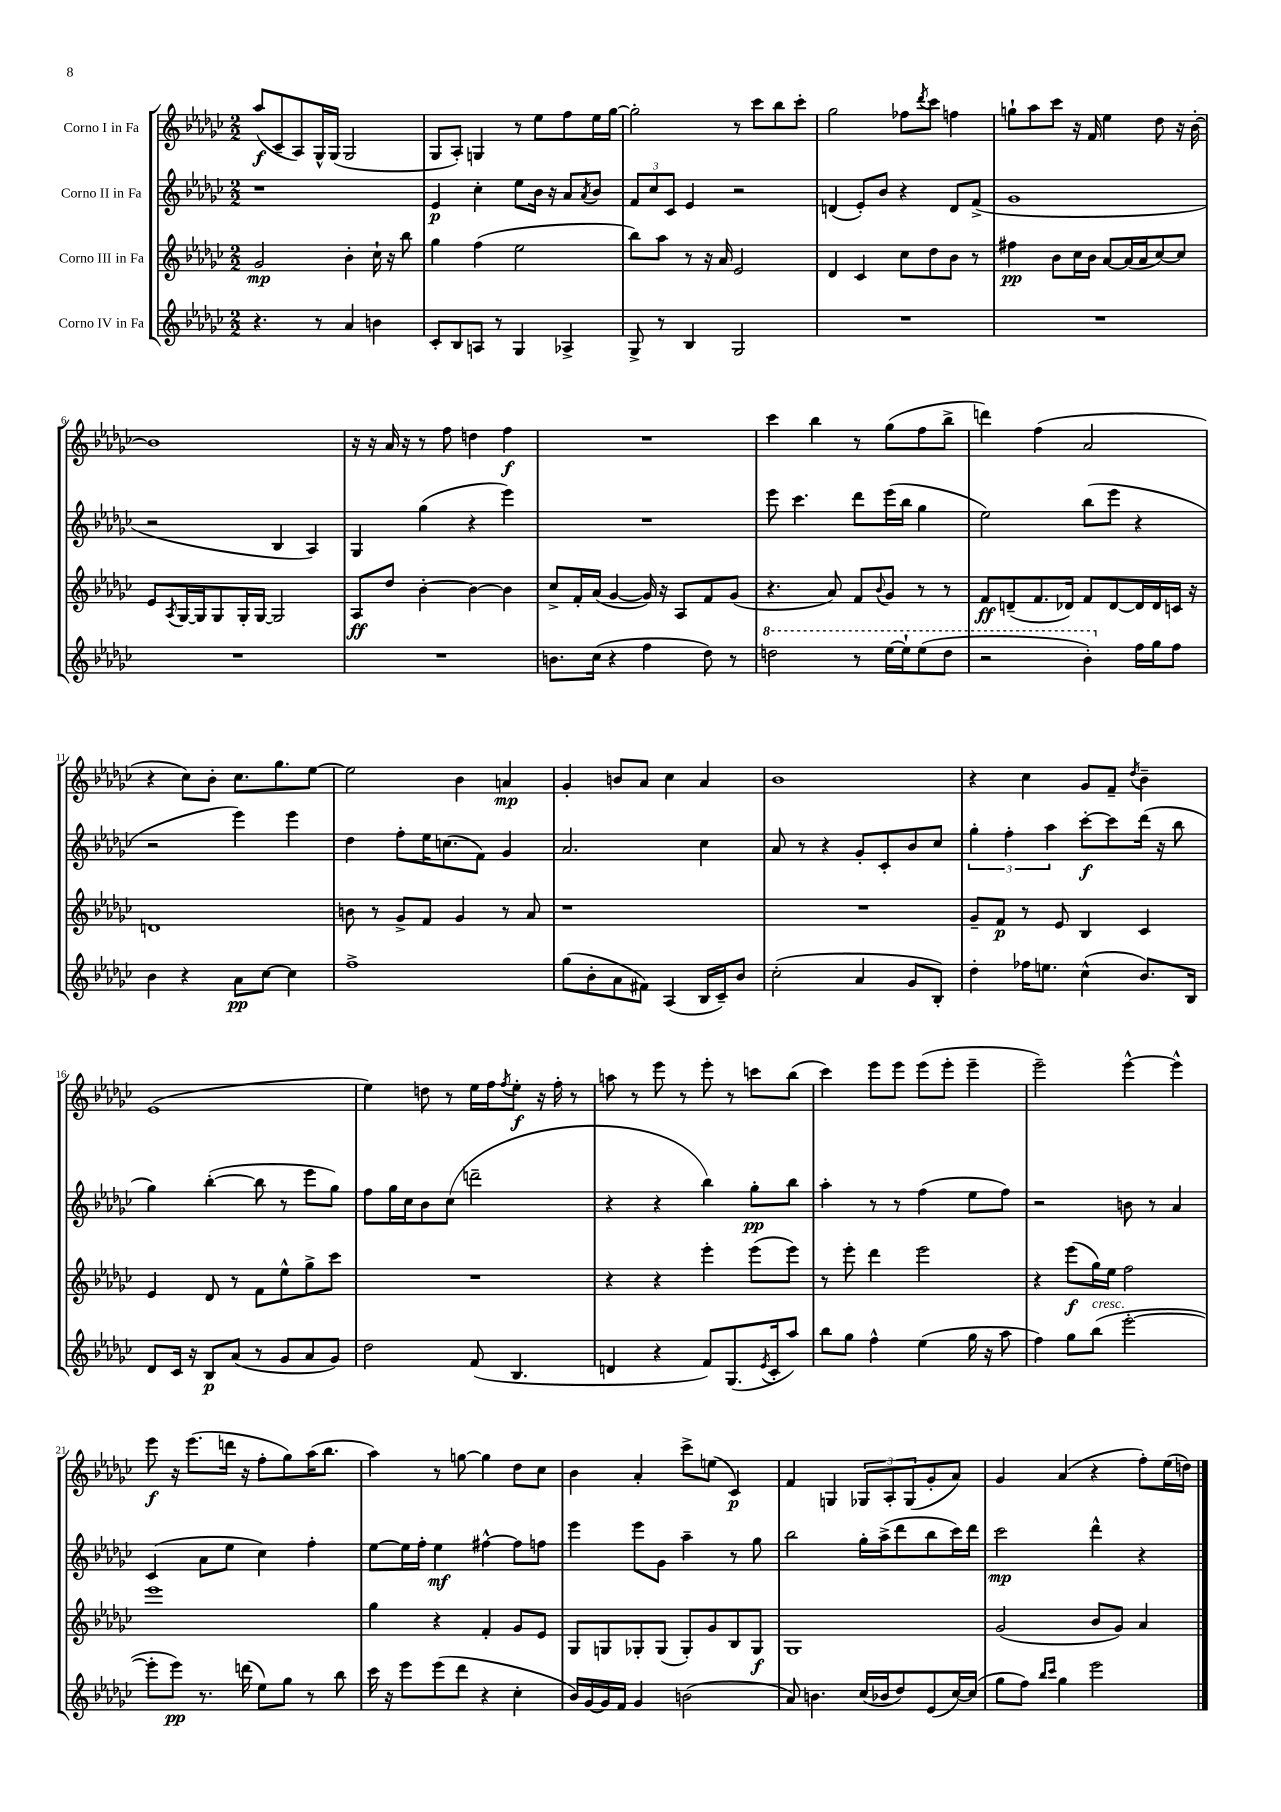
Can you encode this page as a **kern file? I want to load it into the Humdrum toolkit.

**kern	**kern	**kern	**kern
*staff4	*staff3	*staff2	*staff1
*clefG2	*clefG2	*clefG2	*clefG2
*k[b-e-a-d-g-c-]	*k[b-e-a-d-g-c-]	*k[b-e-a-d-g-c-]	*k[b-e-a-d-g-c-]
*M2/2	*M2/2	*M2/2	*M2/2
4.r	2g-	1r	(8aa-
.	.	.	8c-~
.	.	.	8A-)
8r	.	.	16G-^^
.	.	.	(16G-
4a-	4b-'	.	2G-
4b	16cc-`	.	.
.	16r	.	.
.	8bb-	.	.
=	=	=	=
8c-'	4gg-	4e-	8G-
8B-	.	.	8A-')
8A	(4ff	4cc-'	4G
8r	.	.	.
4G-	2ee-	8ee-	8r
.	.	16b-	8ee-
.	.	16r	.
4A-^	.	8a-	8ff
.	.	8qa-	.
.	.	8b-	16ee-
.	.	.	[16gg-
=	=	=	=
8G-^	8bb-)	12f	2gg-']
.	.	12cc-	.
8r	8aa-	.	.
.	.	12c-	.
4B-	8r	4e-	.
.	16r	.	.
.	16a-	.	.
2G-	2e-	2r	8r
.	.	.	8ccc-
.	.	.	8bb-
.	.	.	8ccc-'
=	=	=	=
1r	4d-	(4d	2gg-
.	4c-	8e-')	.
.	.	8b-	.
.	8cc-	4r	8ff-
.	.	.	8qddd-
.	8dd-	.	8ccc-
.	8b-	8d	4ff
.	8r	(8f^	.
=	=	=	=
1r	4ff#	1g-	8gg`
.	.	.	8aa-
.	8b-	.	8ccc-
.	16cc-	.	16r
.	16b-	.	16f
.	[8a-	.	4ee-
.	(16a-]	.	.
.	16a-	.	.
.	[8cc-)	.	8dd-
.	8cc-]	.	16r
.	.	.	[16b-'
=	=	=	=
1r	8e-	2r	1b-]
.	8qA-	.	.
.	[16G-	.	.
.	16G-]	.	.
.	8G-	.	.
.	16G-'	.	.
.	[16G-	.	.
.	2G-]	4B-	.
.	.	4A-)	.
=	=	=	=
1r	8A-	4G-	16r
.	.	.	16r
.	8dd-	.	16a-
.	.	.	16r
.	[4b-'	(4gg-	8r
.	.	.	8ff
.	4b-_	4r	4dd
.	4b-]	4eee-)	4ff
=	=	=	=
8.b	8cc-^	1r	1r
.	16f'	.	.
(16cc-	(16a-	.	.
4r	[4g-	.	.
4ff	16g-])	.	.
.	16r	.	.
.	8A-	.	.
8dd-)	8f	.	.
8r	(8g-	.	.
=	=	=	=
2ddd	4.r	8eee-	4ccc-
.	.	4.ccc-	.
.	.	.	4bb-
.	8a-)	.	.
8r	8f	8ddd-	8r
.	8qqb-	.	.
[16eee-	8g-	(16eee-	(8gg-
16eee-`]	.	16bb-	.
(8eee-	8r	4gg-	8ff
8ddd	8r	.	8bb-^
=	=	=	=
2r	8f	2ee-)	4ddd)
.	(8d~	.	.
.	8.f	.	(4ff
.	16d-)	.	.
4bb-')	8f	(8bb-	2a-
.	[8d-	8eee-	.
16ff	16d-]	4r	.
16gg-	16d-	.	.
8ff	16c	.	.
.	16r	.	.
=	=	=	=
4b-	1d	2r	4r
4r	.	.	8cc-)
.	.	.	8b-'
8a-	.	4eee-)	8.cc-
[8cc-	.	.	.
.	.	.	8.gg-
4cc-]	.	4eee-	.
.	.	.	[8ee-
=	=	=	=
1ff^	8b	4dd-	2ee-]
.	8r	.	.
.	8g-^	8ff'	.
.	8f	16ee-	.
.	.	(8.cc	.
.	4g-	.	4b-
.	.	8f)	.
.	8r	4g-	4a
.	8a-	.	.
=	=	=	=
(8gg-	1r	2.a-	4g-'
8b-'	.	.	.
8a-	.	.	8b
8f#)	.	.	8a-
(4A-	.	.	4cc-
16B-	.	4cc-	4a-
16c-~)	.	.	.
8b-	.	.	.
=	=	=	=
(2cc-'	1r	8a-	1b-
.	.	8r	.
.	.	4r	.
4a-	.	8g-'	.
.	.	8c-'	.
8g-	.	8b-	.
8B-')	.	8cc-	.
=	=	=	=
4dd-'	8g-~	6gg-'	4r
.	8f	.	.
.	.	6ff'	.
16ff-	8r	.	4cc-
8.ee	.	.	.
.	.	6aa-	.
.	8e-	.	.
(4cc-^^	4B-	[8ccc-'	8g-
.	.	8ccc-]	8f~
.	.	.	8qdd-
8.b-)	4c-	(16ddd-	4b-~
.	.	16r	.
.	.	8bb-	.
16B-	.	.	.
=	=	=	=
8d-	4e-	4gg-)	(1e-
16c-	.	.	.
16r	.	.	.
8B-	8d-	([4bb-'	.
(8a-	8r	.	.
8r	8f	8bb-]	.
8g-	8ee-^^	8r	.
8a-	8gg-^	8eee-	.
8g-)	8ccc-	8gg-)	.
=	=	=	=
2dd-	1r	8ff	4ee-)
.	.	16gg-	.
.	.	16cc-	.
.	.	8b-	8dd
.	.	(8cc-	8r
(8f	.	2ddd~	16ee-
.	.	.	16ff
.	.	.	8qff
4.B-	.	.	8ee-'
.	.	.	16r
.	.	.	16ff'
.	.	.	8r
=	=	=	=
4d	4r	4r	8aa
.	.	.	8r
4r	4r	4r	8eee-
.	.	.	8r
8f)	4eee-'	4bb-)	8eee-'
(8.G-	.	.	8r
.	(8eee-	8gg-'	8ccc
8qe-	.	.	.
16c-'	.	.	.
8aa-)	8eee-)	8bb-	(8bb-
=	=	=	=
8bb-	8r	4aa-'	4ccc-)
8gg-	8eee-'	.	.
4ff^^	4ddd-	8r	8eee-
.	.	8r	8eee-
(4ee-	2eee-	(4ff	(8eee-
.	.	.	8eee-'
16gg-	.	8ee-	4eee-~
16r	.	.	.
8aa-	.	8ff)	.
=	=	=	=
4ff)	4r	2r	2eee-~)
8gg-	(8eee-	.	.
(8bb-	16gg-)	.	.
.	16ee-	.	.
[2eee-'	2ff	8b	[4eee-^^
.	.	8r	.
.	.	4a-	4eee-^^]
=	=	=	=
8eee-']	1eee-	(4c-	8eee-
8eee-)	.	.	16r
.	.	.	(8.eee-
8.r	.	8a-	.
.	.	8ee-	16ddd
(16ddd	.	.	16r
8ee-)	.	4cc-)	8ff'
8gg-	.	.	8gg-)
8r	.	4ff'	(16aa-
.	.	.	8.bb-
8bb-	.	.	.
=	=	=	=
16ccc-	4gg-	[8ee-	4aa-)
16r	.	.	.
8eee-	.	16ee-]	.
.	.	16ff'	.
(8eee-	4r	4ee-	8r
8ddd-	.	.	[8gg
4r	4f'	[4ff#^^	4gg]
4cc-'	8g-	8ff#]	8dd-
.	8e-	8ff	8cc-
=	=	=	=
16b-)	8G-	4eee-	4b-
[16g-	.	.	.
16g-]	8G	.	.
16f	.	.	.
4g-	8G-'	8eee-	4a-'
.	(8G-	8g-	.
(2b	8G-')	4aa-~	8ccc-^
.	8g-	.	(8ee
.	8B-	8r	4c-)
.	8G-	8gg-	.
=	=	=	=
8a-)	1G-	2bb-	4f
4.b	.	.	.
.	.	.	4G
(16cc-	.	16gg-'	12G-
16b-	.	(16aa-^	.
.	.	.	12A-'
8dd-)	.	8ddd-	.
.	.	.	(12G-
(8e-	.	8bb-	8g-'
[16cc-)	.	16ccc-)	8a-)
(16cc-]	.	16ddd-	.
=	=	=	=
8gg-	(2g-	2ccc-	4g-
8ff)	.	.	.
16qqbb-	.	.	.
16qqccc-	.	.	.
4gg-	.	.	(4a-
2eee-	8b-	4ddd-^^	4r
.	8g-)	.	.
.	4a-	4r	8ff')
.	.	.	(16ee-
.	.	.	16dd)
==	==	==	==
*-	*-	*-	*-
